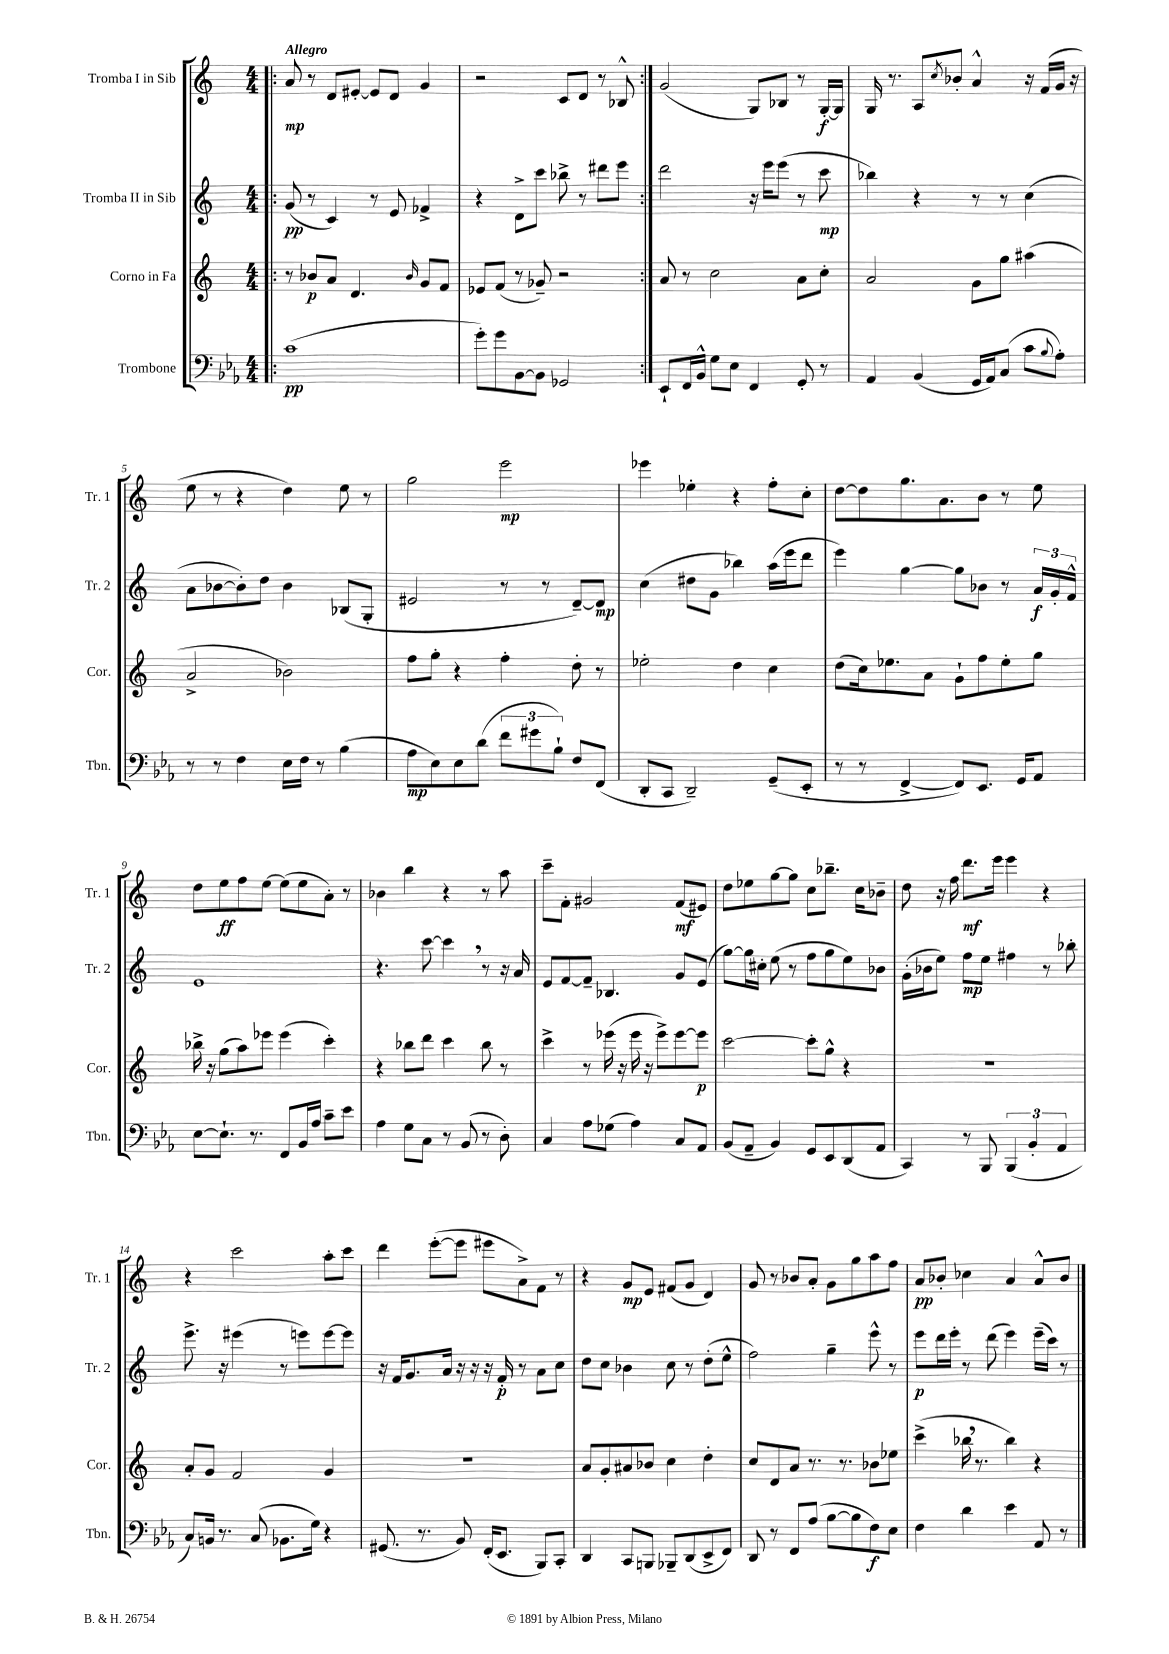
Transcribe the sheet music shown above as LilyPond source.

<<
\new StaffGroup <<
\new Staff = "s0" \with { instrumentName = "Tromba I in Sib" shortInstrumentName = "Tr. 1" } {
    \clef treble \key c \major \numericTimeSignature \time 4/4 \tempo "Allegro"
    \repeat volta 2 { \bar ".|:" a'8\mp r8 d'8 eis'8~-. eis'8 d'8 g'4 |
    r2 c'8 d'8 r8 bes8-^ | }
    g'2( g8) bes8 r8 g16~-.\f g16 |
    g16 r8. a8 \acciaccatura { c''8 } bes'8-. a'4-^ r16 f'16( g'16 r16 |
    e''8 r8 r4 d''4) e''8 r8 |
    g''2 e'''2\mp |
    ees'''4 ees''4-. r4 f''8-. c''8-. |
    d''8~ d''8 g''8. a'8. b'8 r8 e''8 |
    d''8 e''8\ff f''8 e''8~ e''8( e''8 a'8-.) r8 |
    bes'4 b''4 r4 r8 a''8 |
    c'''8-- f'8-. gis'2 f'8\mf( eis'8) |
    d''8 ees''8 g''8~ g''8 c''8 bes''8.-- c''16 bes'8-- |
    d''8 r16 f''16 d'''8.\mf e'''16 e'''4 r4 |
    r4 c'''2 a''8-. c'''8 |
    d'''4 e'''8~-.( e'''8 eis'''8 a'8->) f'8 r8 |
    r4 g'8\mp e'8 fis'8( g'8 d'4) |
    g'8 r8 bes'8 a'8-. g'8 g''8 a''8 f''8 |
    a'8\pp bes'8-. ces''4 a'4 a'8-^ bes'8 \bar "|." |
}
\new Staff = "s1" \with { instrumentName = "Tromba II in Sib" shortInstrumentName = "Tr. 2" } {
    \clef treble \key c \major \numericTimeSignature \time 4/4
    \repeat volta 2 { \bar ".|:" g'8\pp( r8 c'4) r8 e'8 fes'4-> |
    r4 d'8-> c'''8 bes''8-> r8 dis'''8 e'''8 | }
    d'''2 r16 e'''16 e'''8( r8 c'''8\mp |
    bes''4) r4 r8 r8 c''4( |
    a'8 bes'8~ bes'8-.) d''8 bes'4 bes8( g8-. |
    eis'2 r8 r8 d'8~--) d'8\mp |
    c''4( dis''8 g'8 bes''4) a''16( e'''16 d'''8 |
    e'''4) g''4~ g''8 bes'8 r8 \tuplet 3/2 { a'16\f g'16-. f'16-^ } |
    e'1 |
    r4. c'''8~ c'''4 \breathe r8 r16 a'16 |
    e'8 f'8~ f'8-- bes4. g'8 e'8( |
    g''8~) g''16 cis''16-. e''8( r8 f''8 g''8 e''8) bes'8 |
    g'16-.( bes'16 e''8) f''8\mp e''8 fis''4 r8 bes''8-. |
    e'''8.-> r16 eis'''4( r8 e'''8) e'''8~ e'''8 |
    r16 f'16 g'8. a'16 r16 r16 r16 f'16-.\p r8 a'8 c''8 |
    d''8 c''8 bes'4 c''8 r8 d''8-.( e''8-^ |
    f''2) g''4-- e'''8-^ r8 |
    e'''8\p d'''16 e'''16-. r8 d'''8( e'''4) e'''16--( c'''16) r8 \bar "|." |
}
\new Staff = "s2" \with { instrumentName = "Corno in Fa" shortInstrumentName = "Cor." } {
    \clef treble \key c \major \numericTimeSignature \time 4/4
    \repeat volta 2 { \bar ".|:" r8 bes'8\p a'8 d'4. \grace { bes'16 } g'8 f'8 |
    ees'8 f'8( r8 ges'8--) r2 | }
    a'8 r8 c''2 a'8 c''8-. |
    a'2 g'8 g''8 ais''4( |
    a'2-> bes'2) |
    f''8 g''8-. r4 f''4-. d''8-. r8 |
    ees''2-. d''4 c''4 |
    d''8( c''16) ees''8. a'8 g'8-! f''8 ees''8-. g''8 |
    bes''16-> r16 g''8( a''8) ees'''8 ees'''4( c'''4-.) |
    r4 bes''8 d'''8 c'''4 bes''8 r8 |
    c'''4-> r8 ees'''16( r16 ees'''16 r16 ees'''8->) ees'''8~ ees'''8\p |
    c'''2~ c'''8-. g''8-^ r4 |
    r1 |
    a'8-. g'8 f'2 g'4 |
    r1 |
    a'8 g'8-. ais'8 bes'8 c''4 d''4-. |
    c''8 d'8 a'8 r8. r8. bes'8 ees''8 |
    c'''4->( bes''16 \breathe r8. bes''4) r4 \bar "|." |
}
\new Staff = "s3" \with { instrumentName = "Trombone" shortInstrumentName = "Tbn." } {
    \clef bass \key ees \major \numericTimeSignature \time 4/4
    \repeat volta 2 { \bar ".|:" c'1\pp( |
    g'8-.) g'8 bes,8~ bes,8 ges,2 | }
    ees,8-! f,16 bes,16-^ g8 ees8 f,4 g,8-. r8 |
    aes,4 bes,4( g,16 aes,16) c8( c'8 \appoggiatura { bes8 } aes8-.) |
    r8 r8 f4 ees16 f16 r8 bes4( |
    aes8\mp ees8) ees8 d'8( \tuplet 3/2 { f'8 gis'8 bes8-!) } f8 f,8( |
    d,8-. c,8 d,2--) g,8--( ees,8-. |
    r8 r8 f,4~-> f,8) ees,8. g,16 aes,8 |
    ees8~ ees8.-! r8. f,8 bes,16 aes16 c'8-- ees'8 |
    aes4 g8 c8 r8 bes,8( r8 d8-.) |
    c4 aes8 ges8( aes4) c8 aes,8 |
    bes,8( aes,8-- bes,4) g,8 ees,8 d,8( aes,8 |
    c,4) r8 bes,,8 \tuplet 3/2 { bes,,4( bes,4-. aes,4 } |
    c8) b,16 r8. c8( bes,8. g16) r4 |
    gis,8.( r8. bes,8) f,16-.( ees,8. bes,,8) c,8-. |
    d,4 c,8 b,,8 bes,,8-- d,8( ees,8-> f,8) |
    d,8 r8 f,8 aes8( bes8~ bes8 f8\f) ees8 |
    f4 d'4 ees'4 aes,8 r8 \bar "|." |
}
>>
>>
